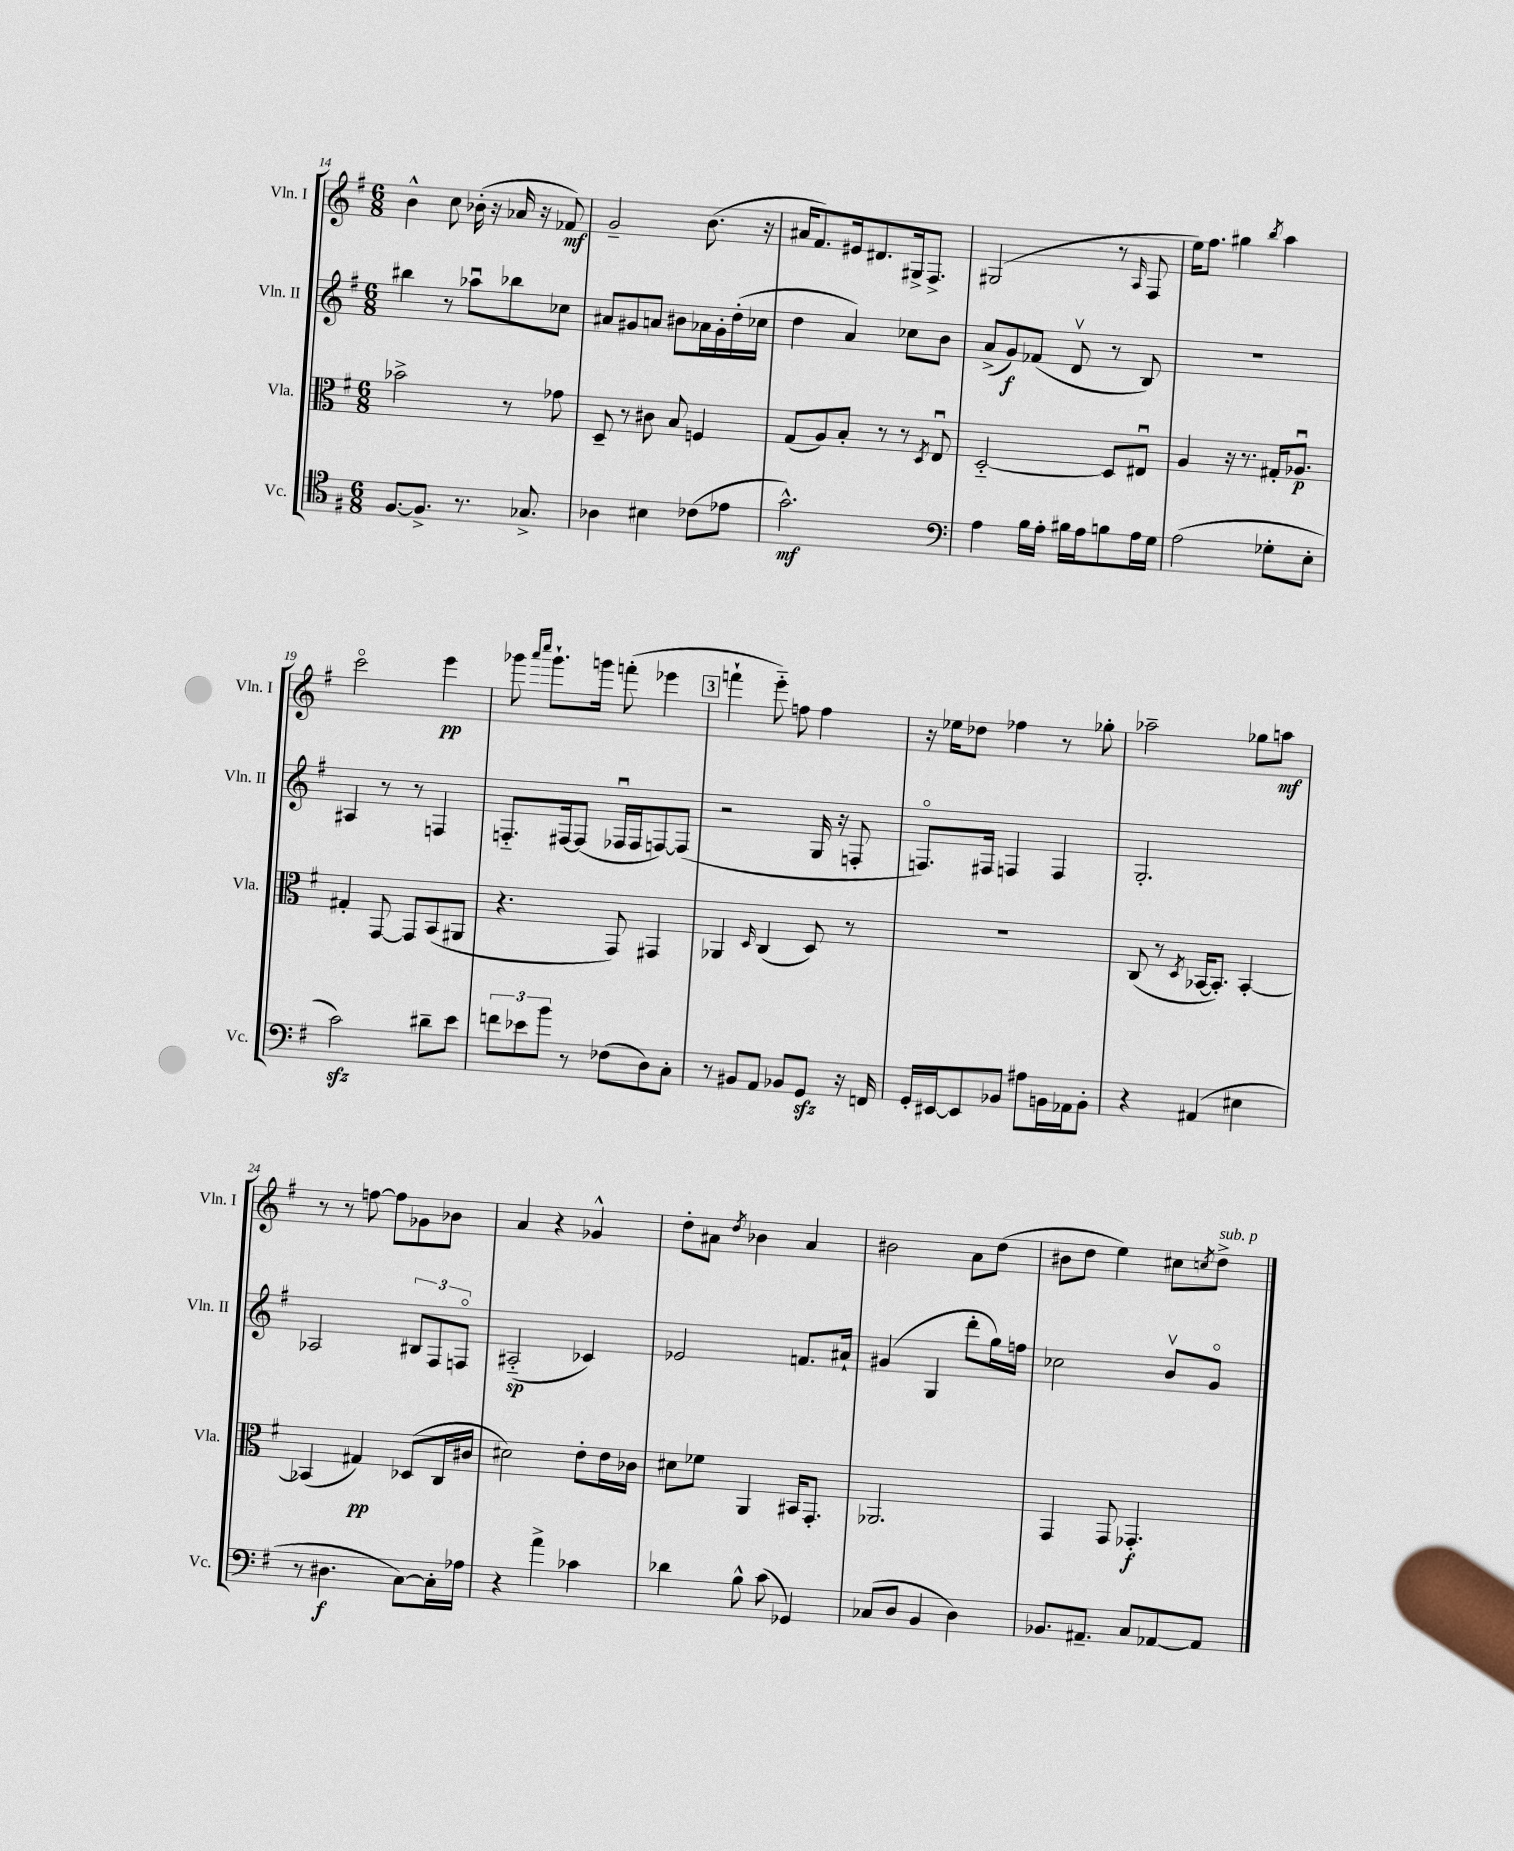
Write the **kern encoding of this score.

**kern	**dynam	**kern	**dynam	**kern	**dynam	**kern	**dynam
*part4	*part4	*part3	*part3	*part2	*part2	*part1	*part1
*staff4	*staff4	*staff3	*staff3	*staff2	*staff2	*staff1	*staff1
*I"Vc.	*	*I"Vla.	*	*I"Vln. II	*	*I"Vln. I	*
*I'Vc.	*	*I'Vla.	*	*I'Vln. II	*	*I'Vln. I	*
*clefC4	*	*clefC3	*	*clefG2	*	*clefG2	*
*k[f#]	*	*k[f#]	*	*k[f#]	*	*k[f#]	*
*M6/8	*	*M6/8	*	*M6/8	*	*M6/8	*
=14	=14	=14	=14	=14	=14	=14	=14
[8.F#/L	.	2b-X^\	.	4bb#X\	.	4b^^\	.
8.F#^/J]	.	.	.	.	.	.	.
.	.	.	.	8r	.	8cc\	.
8.r	.	.	.	8aa-Xu\L	.	(16b-X'\	.
.	.	.	.	.	.	16r	.
.	.	8r	.	8bb-X\	.	16a-X/	.
8.G-X^/	.	.	.	.	.	16r	.
.	.	8g-X\	.	8cc-X\J	.	8f-X/)	mf
=15	=15	=15	=15	=15	=15	=15	=15
4A-X\	.	8D~/	.	8a#X/L	.	2g~/	.
.	.	8r	.	8g#X/	.	.	.
4B#X\	.	8c#X\	.	8an/J	.	.	.
.	.	8B/	.	8b#X\L	.	.	.
(8c-X\L	.	4Fn/	.	16a-X\L	.	(8.b\	.
.	.	.	.	16g#'\	.	.	.
8e-X\J	.	.	.	(16dd'\	.	.	.
.	.	.	.	16cc-X\JJ	.	16r	.
=16	=16	=16	=16	=16	=16	=16	=16
2.g^^\)	mf	(8G/L	.	4dd\	.	16a#X/KL	.
.	.	.	.	.	.	8.f#/)	.
.	.	8A/)	.	.	.	.	.
.	.	8B'/J	.	4a/)	.	16e#X/k	.
.	.	.	.	.	.	8.d#X/	.
.	.	8r	.	.	.	.	.
.	.	8r	.	8cc-X\L	.	16G#X^/k	.
.	.	.	.	.	.	8.F#^/J	.
.	.	8qD/	.	.	.	.	.
.	.	8Eu/	.	8b\J	.	.	.
=17	=17	=17	=17	=17	=17	=17	=17
*clefF4	*	*	*	*	*	*	*
4A\	.	[2D/	.	(8a^/L	.	(2G#X/	.
.	.	.	.	8g/)	f	.	.
16B\LL	.	.	.	(8f-X/J	.	.	.
16A'\JJ	.	.	.	.	.	.	.
16B#X\LL	.	.	.	8dv/	.	.	.
16A\J	.	.	.	.	.	.	.
8Bn\	.	8D/L]	.	8r	.	8r	.
.	.	.	.	.	.	16qqA/	.
16A\L	.	8E#Xu/J	.	8B/)	.	8F#/	.
16G\JJ	.	.	.	.	.	.	.
=18	=18	=18	=18	=18	=18	=18	=18
(2A\	.	4A/	.	2.r	.	16ee\KL)	.
.	.	.	.	.	.	8.ff#\J	.
.	.	16r	.	.	.	4gg#X\	.
.	.	8.r	.	.	.	.	.
.	.	.	.	.	.	8qbb/	.
8G-X'\L	.	16G#X'/KL	.	.	.	4aa\	.
.	.	8.A-Xu/J	p	.	.	.	.
8E'\J	.	.	.	.	.	.	.
!!LO:LB:g=z
=19	=19	=19	=19	=19	=19	=19	=19
2czz\)	.	4G#X'/	.	4A#X/	.	2ccc\	.
.	.	[8GG/	.	8r	.	.	.
.	.	8GG/L]	.	8r	.	.	.
8d#X~\L	.	(8BB/	.	4Fn/	.	4eee\	pp
8e\J	.	8AA#X/J	.	.	.	.	.
=20	=20	=20	=20	=20	=20	=20	=20
12fn\L	.	4.r	.	8.Fn/L	.	8ggg-X\	.
12e-X\	.	.	.	.	.	.	.
.	.	.	.	.	.	16qqaaa/LL	.
.	.	.	.	.	.	16qqcccc/JJ	.
.	.	.	.	.	.	8.ggg-`\L	.
12b\J	.	.	.	.	.	.	.
.	.	.	.	[16F#X/k	.	.	.
8r	.	.	.	(8F#/J]	.	.	.
.	.	.	.	.	.	16gggn\Jk	.
(8F-X\L	.	8GG/)	.	16F-Xu/LL	.	(8fffn'\	.
.	.	.	.	16F-/J	.	.	.
8D\)	.	4GG#X/	.	[8Fn/)	.	4eee-X\	.
8C'\J	.	.	.	(8F/J]	.	.	.
!!LO:REH:place=s1:t=3
=21	=21	=21	=21	=21	=21	=21	=21
8r	.	4AA-X/	.	2r	.	4fffn`\	.
8BB#X/L	.	.	.	.	.	.	.
.	.	16qqD/	.	.	.	.	.
8AA/J	.	(4C/	.	.	.	8eee\)	.
8BB-X/L	.	.	.	.	.	8ffn\	.
8GGzz/J	.	8D/)	.	16G/	.	4ff\	.
.	.	.	.	16r	.	.	.
16r	.	8r	.	8Fn'/	.	.	.
16FFn/	.	.	.	.	.	.	.
=22	=22	=22	=22	=22	=22	=22	=22
16GG'/LL	.	2.r	.	8.Fn/L)	.	16r	.
[16EE#X/J	.	.	.	.	.	16ee-X\KL	.
8EE#/]	.	.	.	.	.	8dd-X\J	.
.	.	.	.	16F#X/Jk	.	.	.
8BB-X/J	.	.	.	4Fn/	.	4ff-X\	.
8A#X\L	.	.	.	.	.	.	.
16BBn\L	.	.	.	4F/	.	8r	.
16AA-X\J	.	.	.	.	.	.	.
8BB'\J	.	.	.	.	.	8gg-X'\	.
=23	=23	=23	=23	=23	=23	=23	=23
4r	.	(8C/	.	2.G'/	.	2aa-X~\	.
.	.	8r	.	.	.	.	.
.	.	8qD/	.	.	.	.	.
(4AA#X/	.	[16BB-X/KL	.	.	.	.	.
.	.	8.BB-'/J])	.	.	.	.	.
4E#X\	.	[4BB-'/	.	.	.	8gg-X\L	.
.	.	.	.	.	.	8aan\J	mf
!!LO:LB:g=z
=24	=24	=24	=24	=24	=24	=24	=24
8r	.	(4BB-X/]	.	2A-X/	.	8r	.
4.D#X\	f	.	.	.	.	8r	.
.	.	4G#X/)	pp	.	.	[8ffn\	.
.	.	.	.	.	.	8ff\L]	.
[8C\L)	.	(8D-X/L	.	12B#X/L	.	8g-X\	.
.	.	.	.	12F#/	.	.	.
16C'\L]	.	16C/L	.	.	.	8b-X\J	.
.	.	.	.	12Fn/J	.	.	.
16A-X\JJ	.	16c#X/JJ	.	.	.	.	.
=25	=25	=25	=25	=25	=25	=25	=25
4r	.	2d#X\)	.	(2A#X/	sp	4a/	.
4a^\	.	.	.	.	.	4r	.
4c-X\	.	8e'\L	.	4c-X/)	.	4g-X^^/	.
.	.	16e\L	.	.	.	.	.
.	.	16c-X\JJ	.	.	.	.	.
=26	=26	=26	=26	=26	=26	=26	=26
4d-X\	.	8d#X\L	.	2e-X/	.	8dd'\L	.
.	.	8f-X\J	.	.	.	8a#X\J	.
.	.	.	.	.	.	8qdd/	.
8B^^\	.	4AA/	.	.	.	4b-X\	.
(8c\	.	.	.	.	.	.	.
4GG-X/)	.	16BB#X/KL	.	8.fn/L	.	4a#/	.
.	.	8.GG'/J	.	.	.	.	.
.	.	.	.	16a#X`/Jk	.	.	.
=27	=27	=27	=27	=27	=27	=27	=27
(8C-X/L	.	2.AA-X/	.	(4g#X/	.	2b#X\	.
8D/J	.	.	.	.	.	.	.
4BB/	.	.	.	4G/	.	.	.
4D\)	.	.	.	8ddd'\L	.	8a\L	.
.	.	.	.	16gg\L)	.	(8dd\J	.
.	.	.	.	16ffn\JJ	.	.	.
=28	=28	=28	=28	=28	=28	=28	=28
8.BB-X/L	.	4GG/	.	2cc-X\	.	8b#X\L	.
.	.	.	.	.	.	8dd\J	.
8.AA#X~/J	.	.	.	.	.	.	.
.	.	8GG/	.	.	.	4ee\)	.
8C/L	.	4.GG-X'/	f	.	.	.	.
[8AA-X/	.	.	.	8bv/L	.	8cc#X\L	.
.	.	.	.	.	.	8qccn/	.
!	!	!	!	!	!	!LO:TX:a:i:t=sub. p	!
8AA-/J]	.	.	.	8g/J	.	8dd^\J	.
==	==	==	==	==	==	==	==
*-	*-	*-	*-	*-	*-	*-	*-
